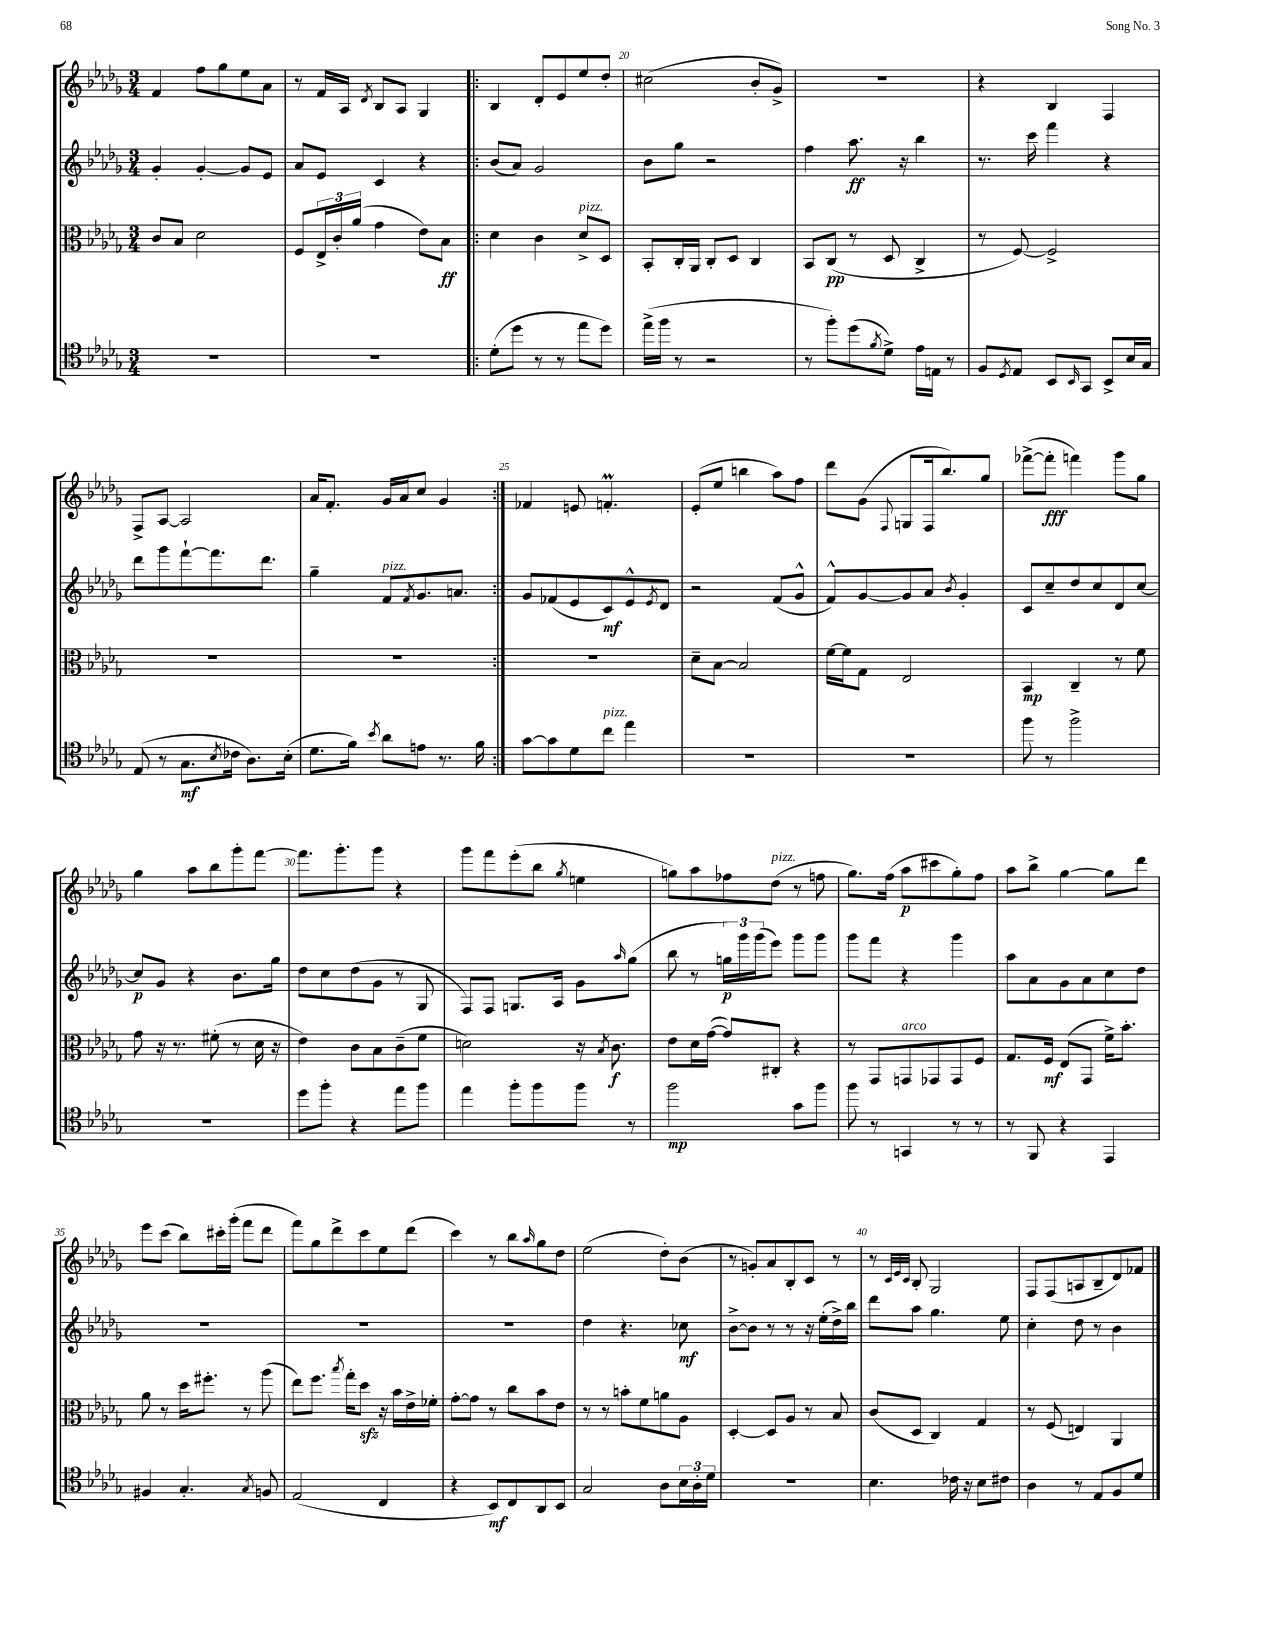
<<
\new StaffGroup <<
\new Staff = "s0" {
    \clef treble \key des \major \numericTimeSignature \time 3/4
    f'4 f''8 ges''8 ees''8 aes'8 |
    r8 f'16 aes16 \acciaccatura { des'8 } bes8 aes8 ges4 |
    \repeat volta 2 { bes4 des'8-. ees'8 ees''8 des''8-. |
    cis''2( bes'8-. ges'8->) |
    R2. |
    r4 bes4 f4 |
    f8-> aes8~ aes2 |
    aes'16 f'8.-. ges'16 aes'16 c''8 ges'4 | }
    fes'4 e'8 f'4.-.\prall |
    ees'8-.( ees''8 b''4 aes''8) f''8 |
    des'''8 ges'8( \appoggiatura { f8 } g8 f16 bes''8.) ges''8 |
    fes'''8~->( fes'''8-.\fff f'''4) ges'''8 ges''8 |
    ges''4 aes''8 bes''8 ges'''8-. f'''8~ |
    f'''8. ges'''8.-. ges'''8 r4 |
    ges'''8 f'''8 ees'''8-.( bes''8 \acciaccatura { ges''8 } e''4 |
    g''8) aes''8 fes''8 des''8^\markup { \italic "pizz." }( r8 f''8 |
    ges''8.) f''16( aes''8\p cis'''8 ges''8-.) f''8 |
    aes''8 bes''8-> ges''4~ ges''8 des'''8 |
    ees'''8 c'''8( bes''8) cis'''16-. ges'''16-.( f'''8 des'''8 |
    f'''8) ges''8 des'''8-> c'''8 ees''8 des'''8( |
    c'''4) r8 bes''8 \grace { aes''16 } ges''8 des''8 |
    ees''2( des''8-.) bes'8( |
    r8 g'8-.) aes'8 bes8-. c'8 r8 |
    r8 \grace { c'32 ees'32 c'32 } bes8-. ges2 |
    f8 f8( a8 bes8-- des'8) fes'8 \bar "|." |
}
\new Staff = "s1" {
    \clef treble \key des \major \numericTimeSignature \time 3/4
    ges'4-. ges'4~-. ges'8 ees'8 |
    aes'8 ees'8 c'4 r4 |
    \repeat volta 2 { bes'8( aes'8) ges'2 |
    bes'8 ges''8 r2 |
    f''4 aes''8.\ff r16 bes''4 |
    r8. c'''16 f'''4 r4 |
    des'''8 ges'''8 f'''8~-! f'''8. des'''8. |
    ges''4-- f'8^\markup { \italic "pizz." } \acciaccatura { f'8 } ges'8. a'8. | }
    ges'8 fes'8( ees'8 c'8\mf) ees'8-^ \acciaccatura { ees'8 } des'8 |
    r2 f'8( ges'8-^ |
    f'8-^) ges'8~ ges'8 aes'8 \acciaccatura { bes'8 } ges'4-. |
    c'8 c''8-- des''8 c''8 des'8 c''8~ |
    c''8\p ges'8 r4 bes'8. ges''16 |
    des''8 c''8 des''8( ges'8 r8 ges8 |
    f8) f8 g8. aes16 ges'8 \grace { aes''16 } ges''8( |
    bes''8 r8 \tuplet 3/2 { g''16\p) ges'''16 ges'''16( } ees'''8) ges'''8 ges'''8 |
    ges'''8 f'''8 r4 ges'''4 |
    aes''8 aes'8 ges'8 aes'8 c''8 des''8 |
    R2. |
    R2. |
    R2. |
    des''4 r4. ces''8\mf |
    bes'8~-> bes'8 r8 r8 r16 ees''16-.( des''16->) bes''16 |
    des'''8 aes''8 ges''4. ees''8 |
    c''4-. des''8 r8 bes'4 \bar "|." |
}
\new Staff = "s2" {
    \clef alto \key des \major \numericTimeSignature \time 3/4
    c'8 bes8 des'2 |
    f8 \tuplet 3/2 { ees16-> c'16-. aes'16( } ges'4 ees'8) bes8\ff |
    \repeat volta 2 { des'4 c'4 des'8->^\markup { \italic "pizz." } des8 |
    bes,8-. c16-. aes,16 c8-. des8 c4 |
    bes,8 c8\pp( r8 des8 c4-> |
    r8 f8~) f2-> |
    R2. |
    R2. | }
    R2. |
    des'8-- bes8~ bes2 |
    f'16~ f'16 ges8 ees2 |
    bes,4\mp c4-- r8 f'8 |
    ges'8 r16 r8. fis'8-.( r8 des'16 r16 |
    ees'4) c'8 bes8 c'8--( f'8 |
    d'2) r16 \acciaccatura { bes8 } c'8.\f |
    ees'8 des'16 ges'16~( ges'8) cis8-. r4 |
    r8 ges,8 g,8^\markup { \italic "arco" } ges,8 ges,8 f8 |
    ges8. f16\mf ees8( ges,8 f'16->) bes'8.-. |
    aes'8 r8 des''16 fis''8.-. r8 aes''8( |
    ees''8) f''8. \acciaccatura { bes''8 } ges''16-. des''8\sfz r16 bes'16 ees'16-> fes'16-. |
    ges'8~-. ges'8 r8 c''8 bes'8 ees'8 |
    r8 r8 b'8-. f'8 a'8 aes8 |
    des4~-. des8 aes8 r8 bes8 |
    c'8( des8 c4) ges4 |
    r8 f8( e4) aes,4 \bar "|." |
}
\new Staff = "s3" {
    \clef tenor \key des \major \numericTimeSignature \time 3/4
    R2. |
    R2. |
    \repeat volta 2 { des'8-.( des''8 r8 r8 ees''8 des''8) |
    ees''16->( f''16 r8 r2 |
    r8 f''8-.) des''8( \acciaccatura { f'8 } des'8->) ees'16 e16 r8 |
    f8 \acciaccatura { des8 } ees8 bes,8 \grace { bes,16 } ges,8 bes,8-> bes16 ges16 |
    ees8( r8 ges8.\mf \acciaccatura { bes8 } ces'16 aes8.) bes16-.( |
    des'8. f'16) \acciaccatura { bes'8 } aes'8 e'8 r8. f'16 | }
    ges'8~ ges'8 des'8 c''8^\markup { \italic "pizz." } ees''4 |
    R2. |
    R2. |
    f''8 r8 f''2-> |
    R2. |
    des''8 f''8-. r4 ees''8 f''8 |
    ees''4 f''8-. f''8 f''8 r8 |
    f''2\mp ges'8 f''8 |
    f''8 r8 g,4 r8 r8 |
    r8 f,8 r4 ees,4 |
    fis4 ges4.-. \acciaccatura { ges8 } f8 |
    ees2( c4 |
    r4 bes,8\mf) c8 aes,8 bes,8 |
    ges2 aes8 \tuplet 3/2 { bes16 aes16-. des'16 } |
    R2. |
    bes4. ces'16 r16 bes8 cis'8 |
    aes4 r8 ees8 f8 des'8 \bar "|." |
}
>>
>>
\layout { \context { \Score currentBarNumber = #17 \override BarNumber.break-visibility = ##(#f #t #t) barNumberVisibility = #(every-nth-bar-number-visible 5) } }
